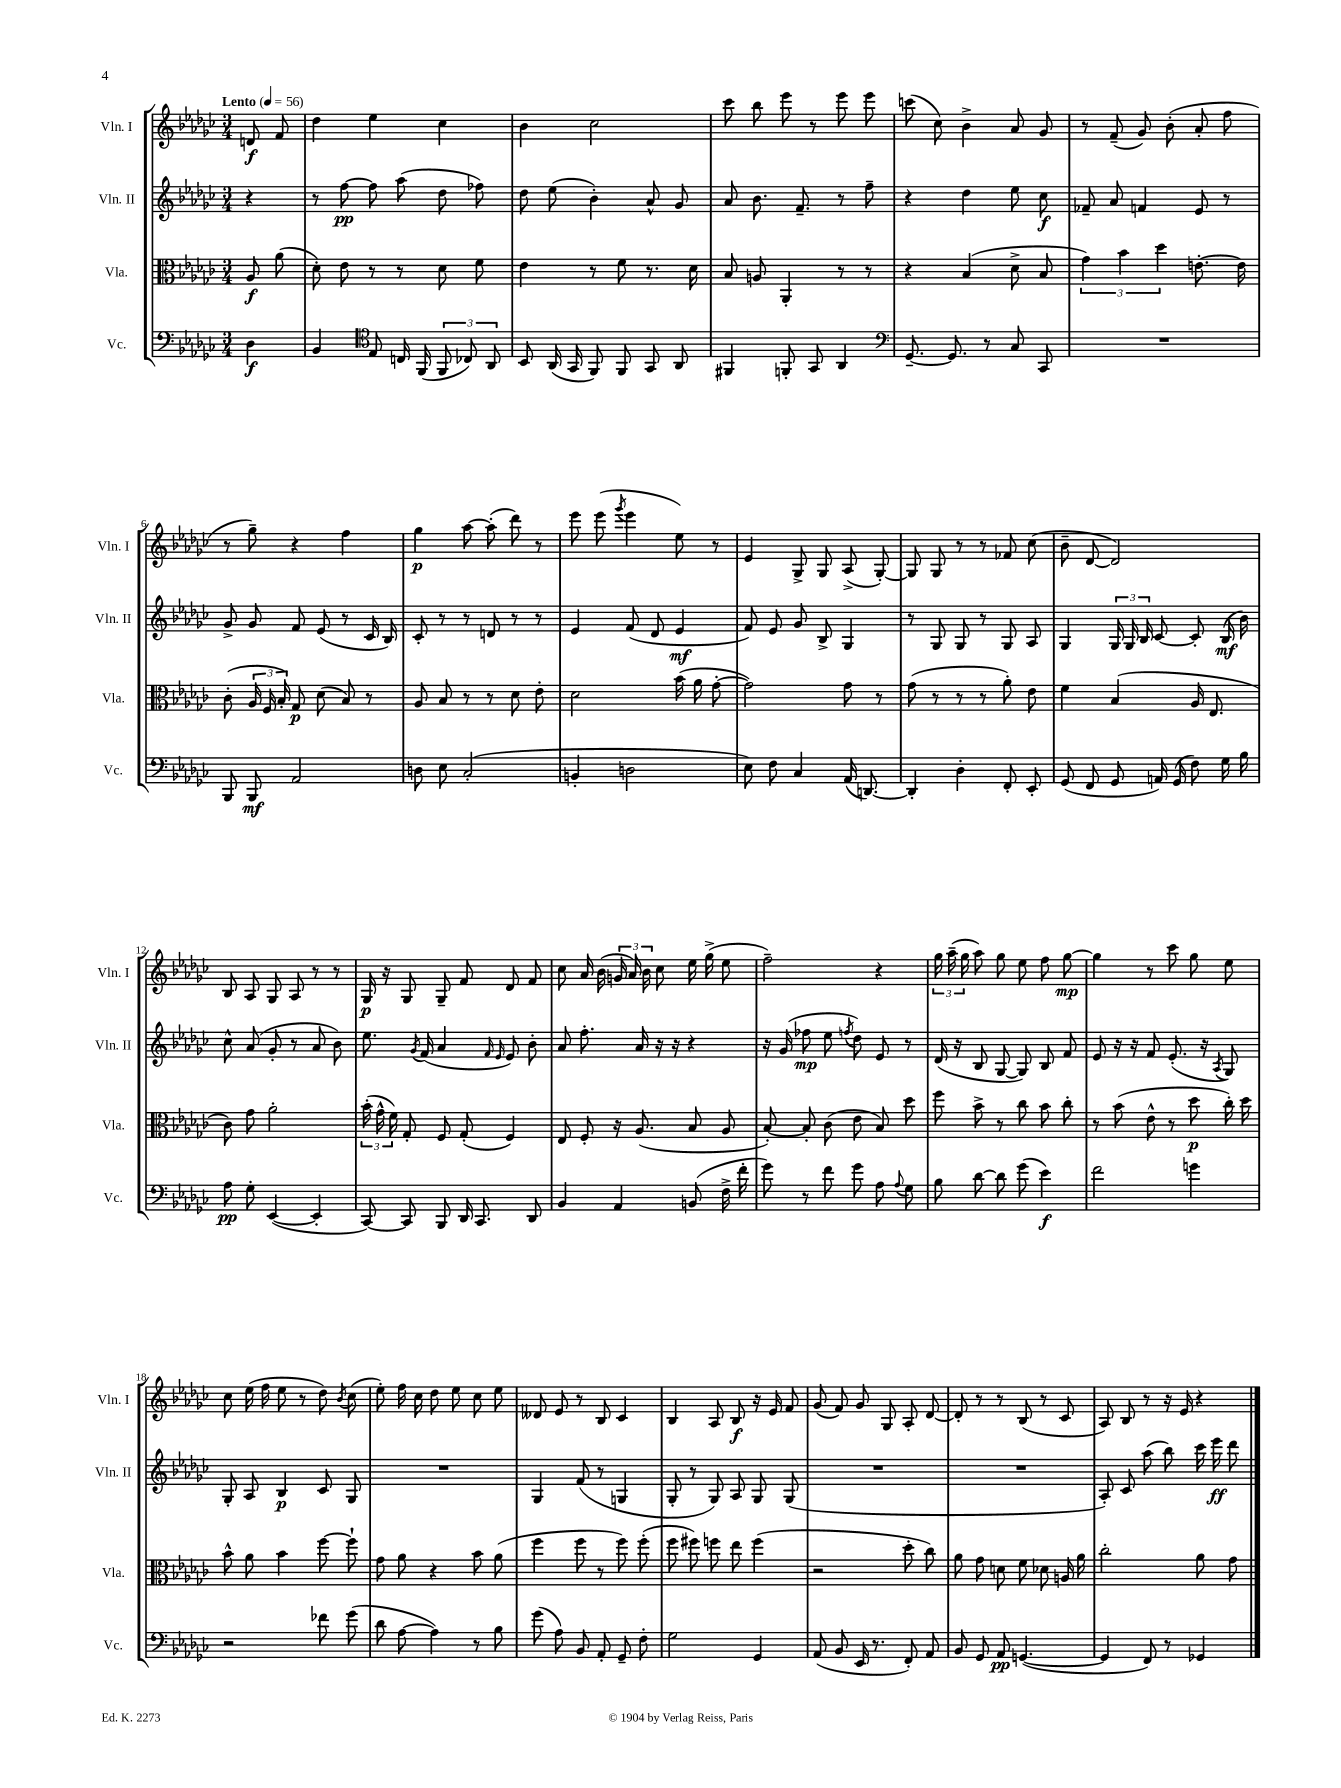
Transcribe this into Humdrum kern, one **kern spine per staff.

**kern	**kern	**kern	**kern
*staff4	*staff3	*staff2	*staff1
*clefF4	*clefC3	*clefG2	*clefG2
*k[b-e-a-d-g-c-]	*k[b-e-a-d-g-c-]	*k[b-e-a-d-g-c-]	*k[b-e-a-d-g-c-]
*M3/4	*M3/4	*M3/4	*M3/4
*MM56	*MM56	*MM56	*MM56
4D-	8A-	4r	8d
.	(8a-	.	8f
=	=	=	=
4BB-	8d-')	8r	4dd-
.	8e-	[8ff	.
*clefC4	*	*	*
8E-	8r	8ff]	4ee-
16C	8r	(8aa-	.
(16FF	.	.	.
12FF	8d-	8dd-	4cc-
12C-)	.	.	.
.	8f	8ff-)	.
12AA-	.	.	.
=	=	=	=
8BB-	4e-	8dd-	4b-
(16AA-	.	(8ee-	.
16GG-	.	.	.
8FF)	8r	4b-')	2cc-
8FF	8f	.	.
8GG-	8.r	8a-^^	.
8AA-	.	8g-	.
.	16d-	.	.
=	=	=	=
4FF#	8B-	8a-	8ccc-
.	8A	8.b-	8bb-
8FF'	4AA-'	.	8eee-
.	.	8.f~	.
8GG-	.	.	8r
4AA-	8r	8r	8eee-
.	8r	8ff~	8eee-
=	=	=	=
*clefF4	*	*	*
[8.GG-~	4r	4r	(8ccc
.	.	.	8cc-)
8.GG-]	.	.	.
.	(4B-	4dd-	4b-^
8r	.	.	.
8C-	8d-^	8ee-	8a-
8CC-	8B-	8cc-	8g-
=	=	=	=
2.r	6g-)	8f-~	8r
.	.	8a-	(8f~
.	6b-	.	.
.	.	4f	8g-)
.	6dd-	.	.
.	.	.	(8b-'
.	[8.e'	8e-	8a-'
.	.	8r	8ff
.	16e]	.	.
=	=	=	=
8BBB-	(8c-'	8g-^	8r
8BBB-	24A-	8g-	8gg-~)
.	24F	.	.
.	24B-')	.	.
2AA-	8G-	8f	4r
.	(8d-	(8e-	.
.	8B-)	8r	4ff
.	8r	16c-	.
.	.	16B-)	.
=	=	=	=
8D	8A-	8c-'	4gg-
8E-	8B-	8r	.
(2C-'	8r	8r	[8aa-
.	8r	8d	(8aa-']
.	8d-	8r	8ddd-)
.	8e-'	8r	8r
=	=	=	=
4BB'	2d-	4e-	8eee-
.	.	.	(8eee-
.	.	.	8qggg-
2D	.	(8f	4eee-
.	.	8d-	.
.	(16b-	4e-	8ee-)
.	16a-	.	.
.	[8g-'	.	8r
=	=	=	=
8E-)	2g-])	8f)	4e-
8F	.	8e-	.
4C-	.	8g-	8G-^
.	.	8B-^	8G-
(16AA-	8g-	4G-	(8A-^
[8.DD)	.	.	.
.	8r	.	[8G-')
=	=	=	=
4DD']	(8g-	8r	8G-]
.	8r	8G-	8G-
4D-'	8r	8G-	8r
.	8r	8r	8r
8FF'	8a-')	8G-	8f-
8EE-'	8e-	8A-	(8cc-
=	=	=	=
(8GG-	4f	4G-	8b-~
8FF	.	.	[8d-
8GG-	(4B-	24G-	2d-])
.	.	24G-	.
.	.	24B-	.
16AA)	.	[8c-	.
(16GG-	.	.	.
8F)	16A-	8c-']	.
.	8.E-	.	.
16G-	.	(16B-	.
16B-	.	16b-)	.
=	=	=	=
8A-	8c-)	8cc-^^	8B-
8G-'	8g-	(8a-	8A-
([4EE-	2a-'	8g-'	8G-
.	.	8r	8A-
4EE-']	.	8a-	8r
.	.	8b-)	8r
=	=	=	=
[8CC-)	(24b-'	8.ee-	16G-
.	24g-^^	.	.
.	.	.	16r
.	24f)	.	.
8CC-]	8G-'	.	8G-
.	.	8qg-	.
.	.	(16f	.
8BBB-	8F	4a-	8G-~
16DD-	(8G-'	.	8f
8.CC-	.	.	.
.	.	16qqf	.
.	.	16qqe-	.
.	4F)	8e-)	8d-
8DD-	.	8b-'	8f
=	=	=	=
4BB-	8E-	8a-	8cc-
.	8F'	8.ff'	16a-
.	.	.	(16b-
4AA-	16r	.	24g
.	.	.	24a-)
.	(8.A-	16a-	.
.	.	.	24b-
.	.	16r	8cc-
.	.	16r	.
(8BB	8B-	4r	16ee-
.	.	.	(16gg-^
16F^	8A-	.	8ee-
16f'	.	.	.
=	=	=	=
8g-)	[8B-')	16r	2ff~)
.	.	(16g-	.
8r	8B-']	8ff-	.
8f	(8c-	8ee-	.
.	.	8qff	.
8g-	8e-	8dd-)	.
8A-	8B-)	8e-	4r
8qqA-	.	.	.
8G-	8dd-	8r	.
=	=	=	=
8B-	8ff	(16d-	24gg-
.	.	.	(24aa-~
.	.	16r	.
.	.	.	24gg-
[8d-	8b-^	8B-	8aa-)
8d-]	8r	[8G-	8gg-
(8g-	8cc-	8G-])	8ee-
4e-)	8b-	8B-	8ff
.	8cc-'	8f	[8gg-
=	=	=	=
2f	8r	8e-	4gg-]
.	(8b-	16r	.
.	.	16r	.
.	8e-^^	8f	8r
.	8r	(8.e-'	8ccc-
4g	8dd-	.	8gg-
.	.	16r	.
.	.	8qA-	.
.	16cc-')	8G-)	8ee-
.	16dd-	.	.
=	=	=	=
2r	8b-^^	8G-'	8cc-
.	8a-	8A-	(16ee-
.	.	.	16ff
.	4b-	4B-	8ee-
.	.	.	8r
8f-	[8ff	8c-	8dd-)
.	.	.	8qb-
(8g-	8ff`]	8G-	(8cc-
=	=	=	=
8d-	8g-	2.r	8ee-')
[8A-	8a-	.	16ff
.	.	.	16cc-
4A-])	4r	.	8dd-
.	.	.	8ee-
8r	8b-	.	8cc-
8B-	(8a-	.	8ee-
=	=	=	=
(8g-	4ff	4G-	8d--
8A-)	.	.	8e-
8BB-	8ff	(8f	8r
8AA-'	8r	8r	8B-
8GG-~	8ff)	4G	4c-
8F'	(8ff'	.	.
=	=	=	=
2G-	8ff	8G-'	4B-
.	8ff#)	8r	.
.	8ff	8G-)	8A-
.	8ee-	8A-	8B-
4GG-	(4ff	8G-	16r
.	.	.	16e-
.	.	(8G-	8f
=	=	=	=
(8AA-	2r	2.r	(8g-
8BB-	.	.	8f)
16EE-	.	.	8g-
8.r	.	.	.
.	.	.	8G-
8FF')	8dd-'	.	8A-'
8AA-	8cc-)	.	[8d-
=	=	=	=
8BB-	8a-	2.r	8d-']
8GG-	8g-	.	8r
8AA-	8d	.	8r
([4.GG	8f	.	(8B-
.	8d-	.	8r
.	16A	.	8c-
.	16a-	.	.
=	=	=	=
4GG]	2cc-'	8A-')	8A-)
.	.	8c-	8B-
8FF)	.	(8aa-	8r
8r	.	8bb-)	16r
.	.	.	16e-
4GG-	8a-	16ccc-	4r
.	.	16eee-	.
.	8g-	8ddd-	.
==	==	==	==
*-	*-	*-	*-
